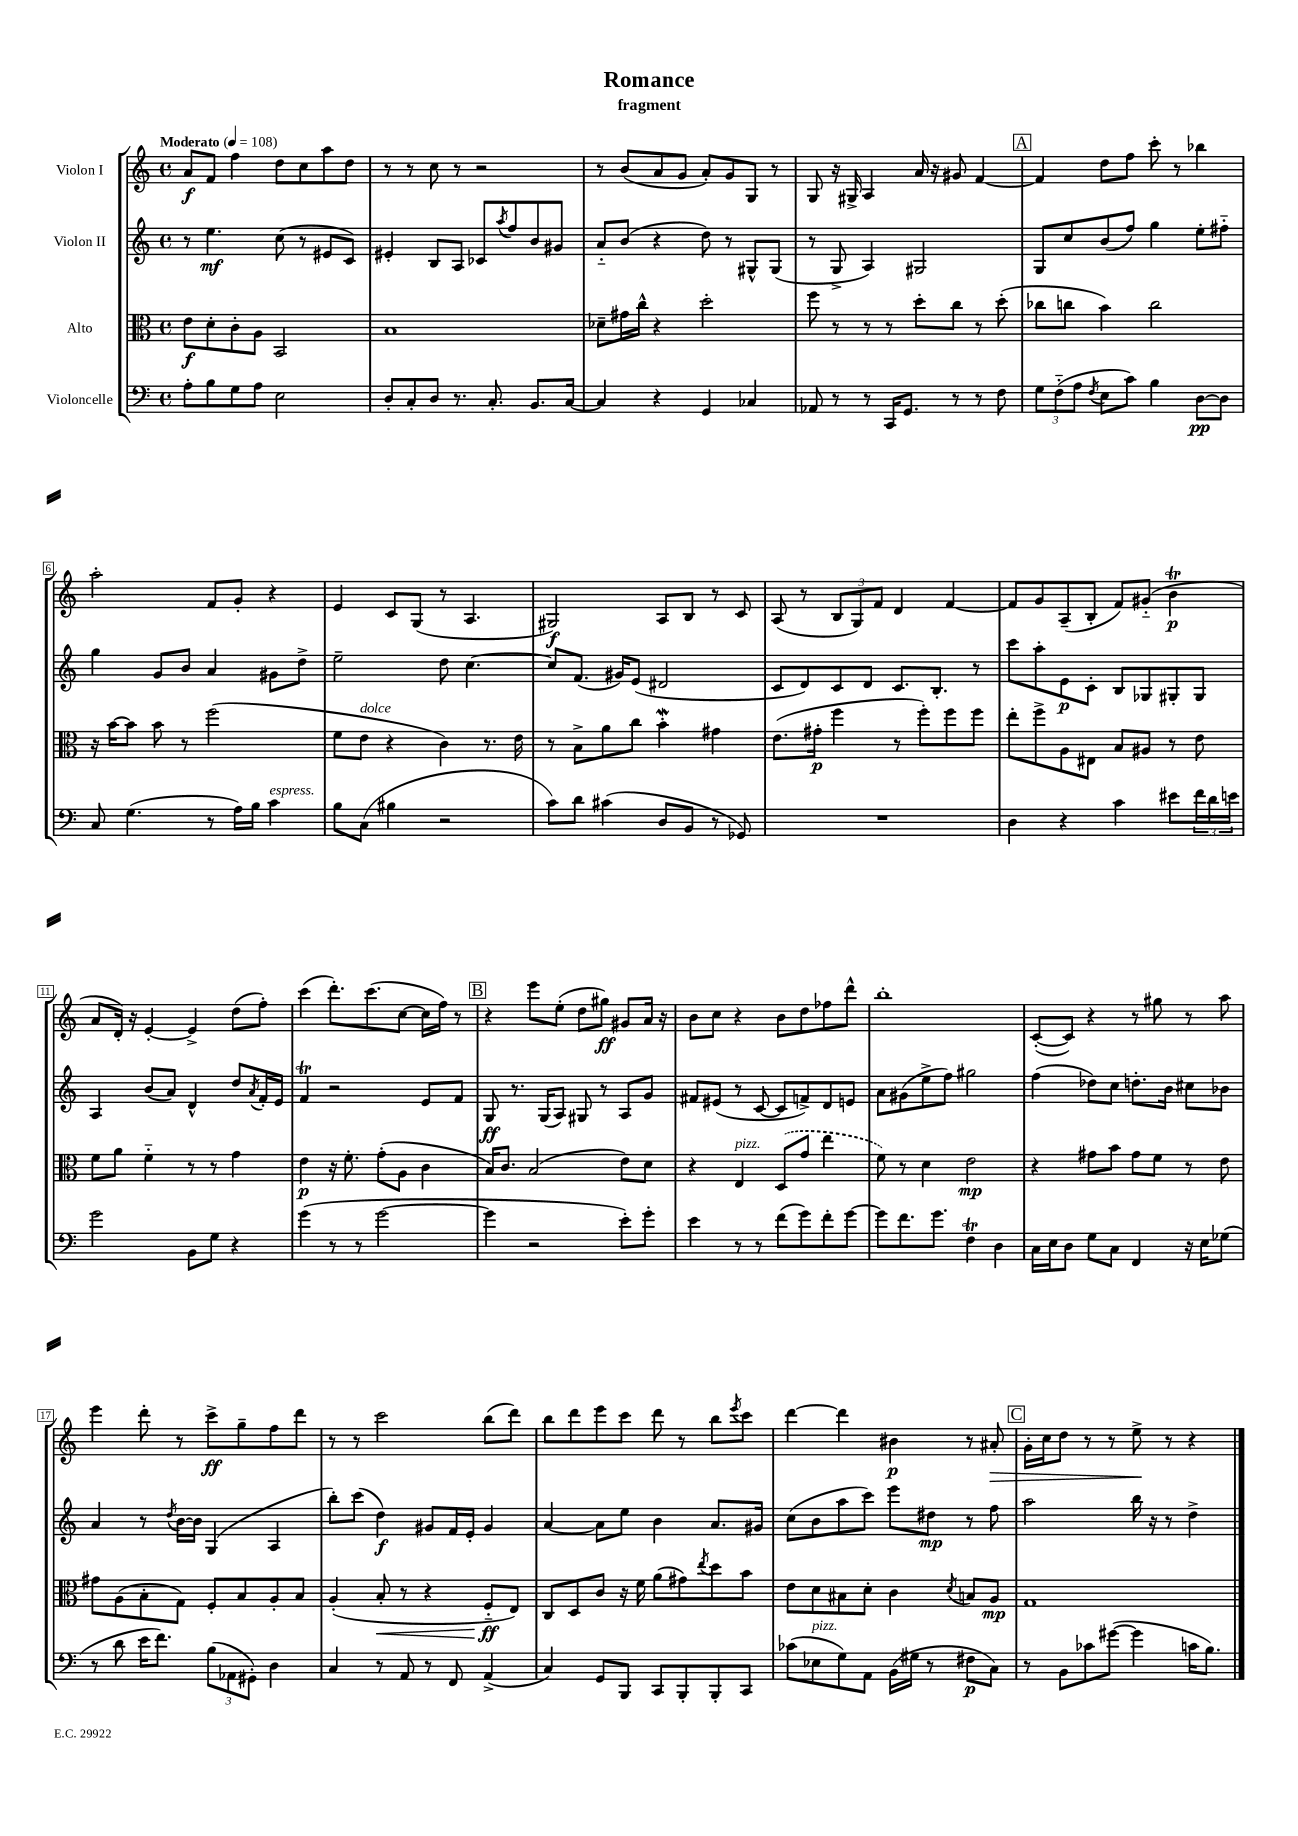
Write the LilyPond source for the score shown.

\header { title = "Romance" subtitle = "fragment" }
<<
\new StaffGroup <<
\new Staff = "s0" \with { instrumentName = "Violon I" } {
    \clef treble \key c \major \defaultTimeSignature \time 4/4 \tempo "Moderato" 4 = 108
    a'8\f f'8 f''4 d''8 c''8 a''8 d''8 |
    r8 r8 c''8 r8 r2 |
    r8 b'8( a'8 g'8 a'8-.) g'8 g8 r8 |
    g8 r16 gis16-> a4 a'16 r16 gis'8 f'4~ |
    \mark \markup { \box "A" } f'4 d''8 f''8 c'''8-. r8 bes''4 |
    a''2-. f'8 g'8-. r4 |
    e'4 c'8 g8( r8 a4. |
    gis2\f) a8 b8 r8 c'8 |
    a8( r8 \tuplet 3/2 { b8 g8) f'8 } d'4 f'4~ |
    f'8 g'8 a8--( b8-. f'8) gis'8-_( b'4\trill\p |
    a'8 d'16-.) r16 e'4~-. e'4-> d''8( f''8-.) |
    c'''4( d'''8.-.) c'''8.( c''8~ c''16 f''16) r8 |
    \mark \markup { \box "B" } r4 e'''8 e''8-.( d''8 gis''8\ff) gis'8 a'16 r16 |
    b'8 c''8 r4 b'8 d''8 fes''8 d'''8-^ |
    b''1-. |
    c'8~-.( c'8) r4 r8 gis''8 r8 a''8 |
    e'''4 d'''8-. r8 c'''8->\ff g''8-- f''8 d'''8 |
    r8 r8 c'''2 b''8( d'''8) |
    b''8 d'''8 e'''8 c'''8 d'''8 r8 b''8 \acciaccatura { e'''8 } c'''8 |
    d'''4~ d'''4 bis'4\p r8 ais'8-.\> |
    \mark \markup { \box "C" } g'16-. c''16 d''8 r8 r8 e''8->\! r8 r4 \bar "|." |
}
\new Staff = "s1" \with { instrumentName = "Violon II" } {
    \clef treble \key c \major \defaultTimeSignature \time 4/4
    r8 e''4.\mf c''8( r8 eis'8 c'8) |
    eis'4-. b8 a8 ces'8 \acciaccatura { a''8 } f''8 b'8 gis'8 |
    a'8-_ b'8( r4 d''8) r8 gis8-^ gis8( |
    r8 g8-> a4) gis2 |
    \mark \markup { \box "A" } g8 c''8 b'8( f''8) g''4 e''8-. fis''8-_ |
    g''4 g'8 b'8 a'4 gis'8 d''8-> |
    e''2-- d''8 c''4.~ |
    c''8 f'8.( gis'16) e'8( dis'2 |
    c'8 d'8) c'8 d'8 c'8. b8.-. r8 |
    c'''8 a''8-. e'8\p c'8-. b8 ges8 gis8-. gis8 |
    a4 b'8( a'8) d'4-^ d''8 \acciaccatura { a'8 } f'16-. e'16 |
    f'4\trill r2 e'8 f'8 |
    \mark \markup { \box "B" } g8\ff r8. g16( a8) gis8 r8 a8 g'8 |
    fis'8 eis'8( r8 c'8~ c'8 f'8->) d'8 e'8 |
    a'8 gis'8( e''8-> f''8) gis''2 |
    f''4( des''8) c''8 d''8.-. b'16 cis''8 bes'8 |
    a'4 r8 \acciaccatura { d''8 } b'16~ b'16 g4( a4 |
    b''8-.) c'''8( d''4\f) gis'8 f'16 e'16-. gis'4 |
    a'4~ a'8 e''8 b'4 a'8. gis'16 |
    c''8( b'8 a''8 c'''8) e'''8 dis''8\mp r8 f''8 |
    \mark \markup { \box "C" } a''2 b''16 r16 r8 d''4-> \bar "|." |
}
\new Staff = "s2" \with { instrumentName = "Alto" } {
    \clef alto \key c \major \defaultTimeSignature \time 4/4
    e'8\f d'8-. c'8-. a8 b,2 |
    b1 |
    des'8-- gis'16 c''16-^ r4 d''2-. |
    f''8 r8 r8 r8 d''8-. c''8 r8 d''8-.( |
    \mark \markup { \box "A" } ces''8 c''8 b'4) c''2 |
    r16 b'16~ b'8 b'8 r8 f''2( |
    f'8 e'8^\markup { \italic "dolce" } r4 c'4) r8. e'16 |
    r8 b8-> a'8 c''8 b'4-.\mordent gis'4 |
    e'8.( gis'16-.\p f''4 r8 f''8-.) f''8 f''8 |
    e''8-. f''8-> a8 eis8 b8 ais8 r8 e'8 |
    f'8 a'8 f'4-_ r8 r8 g'4 |
    e'4\p r16 f'8.-. g'8-.( a8 c'4 |
    \mark \markup { \box "B" } b16) c'8. b2( e'8) d'8 |
    r4 e4^\markup { \italic "pizz." } \once \slurDashed d8( g'8 e''4 |
    f'8) r8 d'4 e'2\mp |
    r4 gis'8 b'8 gis'8 f'8 r8 e'8 |
    gis'8 a8( b8-. g8) f8-. b8 a8-. b8 |
    a4-.( b8-.\< r8 r4 f8-_\ff\! e8) |
    c8 d8 c'8 r16 f'16 a'8( gis'8) \acciaccatura { e''8 } d''8 b'8 |
    e'8 d'8 bis8 d'8-. c'4 \acciaccatura { d'8 } b8 a8\mp |
    \mark \markup { \box "C" } g1 \bar "|." |
}
\new Staff = "s3" \with { instrumentName = "Violoncelle" } {
    \clef bass \key c \major \defaultTimeSignature \time 4/4
    a8-. b8 g8 a8 e2 |
    d8-. c8-. d8 r8. c8.-. b,8. c16~ |
    c4 r4 g,4 ces4 |
    aes,8 r8 r8 c,16 g,8. r8 r8 f8 |
    \mark \markup { \box "A" } \tuplet 3/2 { g8 f8-_( a8 } \acciaccatura { f8 } e8 c'8) b4 d8~\pp d8 |
    c8 g4.( r8 a16) b16 c'4^\markup { \italic "espress." } |
    b8 c8( bis4 r2 |
    c'8) d'8 cis'4( d8 b,8 r8 ges,8) |
    R1 |
    d4 r4 c'4 eis'8 \tuplet 3/2 { f'16 d'16 e'16 } |
    g'2 b,8 g8 r4 |
    g'4( r8 r8 g'2~ |
    \mark \markup { \box "B" } g'4 r2 e'8-.) g'8-. |
    e'4 r8 r8 f'8( g'8) f'8-. g'8~ |
    g'8 f'8. g'8. f4\trill d4 |
    c16 e16 d8 g8 c8 f,4 r16 e16 ges8( |
    r8 d'8 e'16 f'8.) \tuplet 3/2 { b8( aes,8 gis,8-.) } d4 |
    c4 r8 a,8 r8 f,8 a,4->( |
    c4) g,8 b,,8 c,8 b,,8-. b,,8-. c,8 |
    ces'8( ees8^\markup { \italic "pizz." } g8) a,8 b,16( gis16 r8 fis8\p c8) |
    \mark \markup { \box "C" } r8 b,8 ces'8 gis'8~( gis'4 c'16 b8.) \bar "|." |
}
>>
>>
\layout { \context { \Score \override BarNumber.stencil = #(make-stencil-boxer 0.1 0.3 ly:text-interface::print) } }
